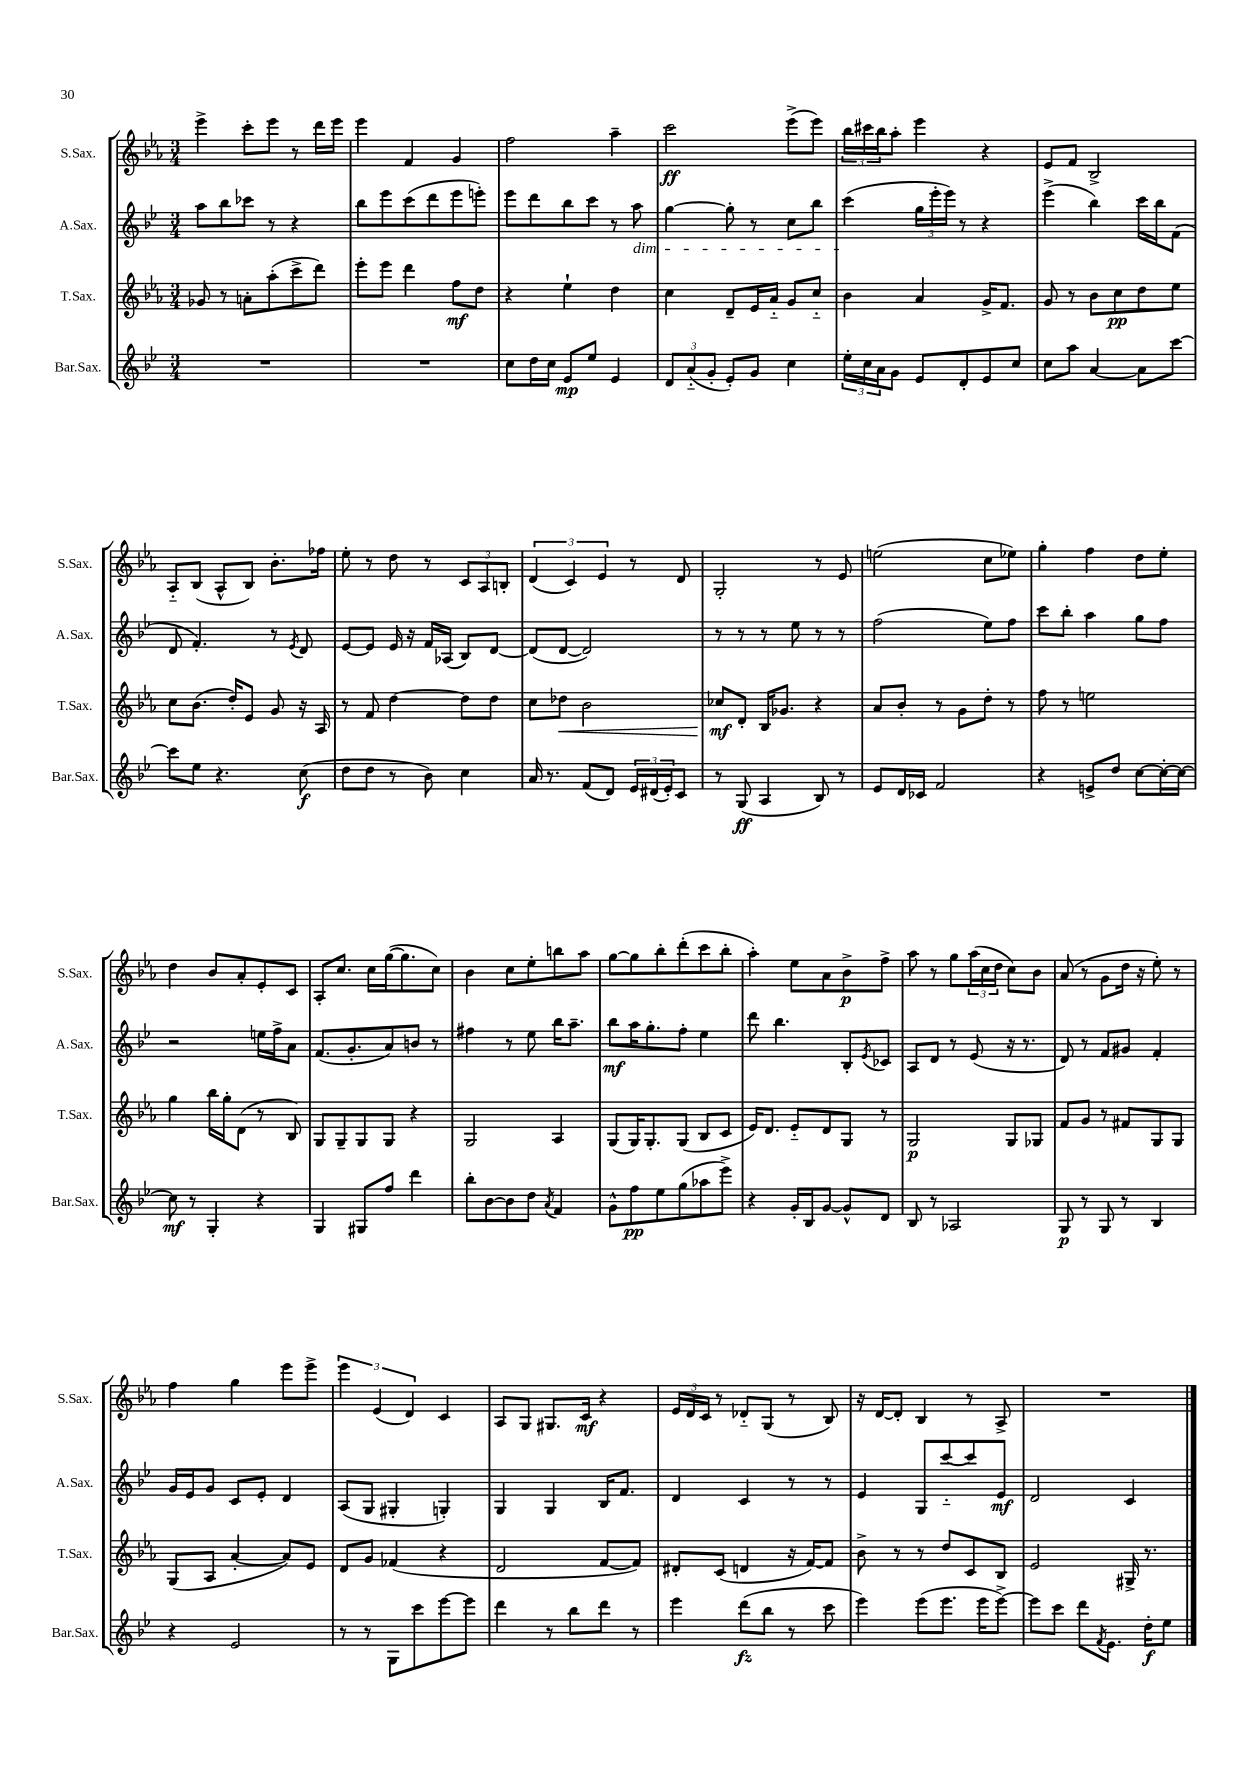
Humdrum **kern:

**kern	**kern	**kern	**kern
*staff4	*staff3	*staff2	*staff1
*clefG2	*clefG2	*clefG2	*clefG2
*k[b-e-]	*k[b-e-a-]	*k[b-e-]	*k[b-e-a-]
*M3/4	*M3/4	*M3/4	*M3/4
2.r	8g-/	8aa\L	4eee-^\
.	8r	8bb-\	.
.	8a'\L	8ccc-\J	8ccc'\L
.	(8aa-'\	8r	8eee-\J
.	8ccc^\	4r	8r
.	8ddd\J)	.	16ddd\LL
.	.	.	16eee-\JJ
=	=	=	=
2.r	8eee-'\L	8bb-\L	4eee-\
.	8eee-\J	8eee-\	.
.	4ddd\	(8ccc\	4f/
.	.	8ddd\	.
.	8ff\L	8eee-\	4g/
.	8dd\J	8eee'\J)	.
=	=	=	=
8cc\L	4r	8eee-\L	2ff\
16dd\L	.	8ddd\	.
16cc\JJ	.	.	.
8e-/L	4ee-`\	8bb-\	.
8ee-/J	.	8ccc\J	.
4e-/	4dd\	8r	4aa-~\
.	.	8aa\	.
=	=	=	=
12d/L	4cc\	[4gg\	2ccc\
(12a'~/	.	.	.
12g'/J	.	.	.
8e-'/L)	8d~/L	8gg'\]	.
8g/J	16e-/L	8r	.
.	16a-'~/JJ	.	.
4cc\	8g/L	8cc\L	(8eee-^\L
.	8cc'~/J	8bb-\J	8eee-\J)
=	=	=	=
24ee-'\LL	4b-\	(4ccc\	24bb-\LL
24cc\	.	.	24ccc#\
24a\J	.	.	24bb-\J
8g\J	.	.	8aa-'\J
8e-/L	4a-/	24gg\LL	4eee-\
.	.	24eee-'\	.
.	.	24eee-\JJ)	.
8d'/	.	8r	.
8e-/	16g^/LK	4r	4r
.	8.f/J	.	.
8cc/J	.	.	.
=	=	=	=
8cc\L	8g/	(4eee-^\	8e-/L
8aa\J	8r	.	8f/J
[4a/	8b-\L	4bb-\)	2B-^/
.	8cc\	.	.
8a\]L	8dd\	16ccc\LL	.
.	.	16bb-\J	.
[8ccc\J	8ee-\J	(8f\J	.
=	=	=	=
8ccc\]L	8cc\L	8d/	8A-'~/L
8ee-\J	(8.b-\J	4.f'/)	(8B-/J
4.r	.	.	8A-^^/L
.	16dd'/LK)	.	.
.	8e-/J	.	8B-/J)
.	8g/	8r	8.b-'\L
.	.	8qe-/	.
(8cc\	16r	8d/	.
.	16A-/	.	16ff-\Jk
=	=	=	=
8dd\L	8r	[8e-/L	8ee-'\
8dd\J	8f/	8e-/]J	8r
8r	[4dd\	16e-/	8dd\
.	.	16r	.
8b-\)	.	16f/LL	8r
.	.	(16A-/JJ	.
4cc\	8dd\]L	8B-/L)	12c/L
.	.	.	12A-/
.	8dd\J	[8d/J	.
.	.	.	12B'/J
=	=	=	=
16a/	8cc\L	(8d/]L	(6d/
8.r	.	.	.
.	8dd-\J	[8d/J	.
.	.	.	6c/)
(8f/L	2b-\	2d/])	.
.	.	.	6e-/
8d/J)	.	.	.
24e-/LL	.	.	8r
(24d#/	.	.	.
24e-'/J)	.	.	.
8c/J	.	.	8d/
=	=	=	=
8r	8cc-/L	8r	2G'/
(8G/	8d'/J	8r	.
4A/	16B-/LK	8r	.
.	8.g-/J	.	.
.	.	8ee-\	.
8B-/)	4r	8r	8r
8r	.	8r	8e-/
=	=	=	=
8e-/L	8a-/L	(2ff\	(2ee\
16d/L	8b-'/J	.	.
16c-/JJ	.	.	.
2f/	8r	.	.
.	8g\L	.	.
.	8dd'\J	8ee-\L)	8cc\L
.	8r	8ff\J	8ee-\J)
=	=	=	=
4r	8ff\	8ccc\L	4gg'\
.	8r	8bb-'\J	.
8e^/L	2ee\	4aa\	4ff\
8dd/J	.	.	.
[8cc\L	.	8gg\L	8dd\L
16cc'\_L	.	8ff\J	8ee-'\J
16cc\_JJ	.	.	.
=	=	=	=
8cc\]	4gg\	2r	4dd\
8r	.	.	.
4G'/	16bb-\LL	.	8b-/L
.	16gg'\J	.	.
.	(8d\J	.	8a-'/
4r	8r	16ee\LL	8e-'/
.	.	16ff^\J	.
.	8B-/)	8a\J	8c/J
=	=	=	=
4G/	8G/L	(8.f/L	8A-'/L
.	8G~/	.	8.cc/J
.	.	8.g'/	.
8G#/L	8G/	.	.
.	.	.	16cc\LL
8ff/J	8G/J	8a/)	([16gg\J
.	.	.	8.gg\]
4ddd\	4r	8b/J	.
.	.	8r	8cc\J)
=	=	=	=
8bb-'\L	2G/	4ff#\	4b-\
[8b-\	.	.	.
8b-\]	.	8r	8cc\L
8dd\J	.	8ee-\	8ee-'\
8qa/	.	.	.
4f/	4A-/	16bb-\LK	8bb\
.	.	8.aa~\J	.
.	.	.	8aa-\J
=	=	=	=
8g^^\L	(8G/L	8bb-\L	[8gg\L
8ff\	16G/K)	16aa\K	8gg\]
.	8.G'/	8.gg'\	.
8ee-\	.	.	8bb-'\
(8gg\	(8G/J	8ff'\J	(8ddd'\
8aa-\	8B-/L	4ee-\	8ccc\
8eee-^\J)	8c/J	.	8bb-'\J
=	=	=	=
4r	16e-/LK)	8ddd\	4aa-'\)
.	8.d/J	.	.
.	.	4.bb-\	.
16g'/LL	8e-'~/L	.	8ee-\L
16B-/J	.	.	.
[8g/J	8d/	.	8a-\
8g^^/]L	8G/J	8B-'/L	8b-^\
.	.	8qe-/	.
8d/J	8r	8c-/J	8ff^\J
=	=	=	=
8B-/	2G/	8A/L	8aa-\
8r	.	8d/J	8r
2A-/	.	8r	8gg\L
.	.	(8e-/	(24aa-\L
.	.	.	24cc\
.	.	.	24dd\JJ
.	8G/L	16r	8cc\L)
.	.	8.r	.
.	8G-/J	.	8b-\J
=	=	=	=
8G/	8f/L	8d/)	(8a-/
8r	8g/J	8r	8r
8G/	8r	8f/L	8g\L
8r	8f#/L	8g#/J	16dd\Jk
.	.	.	16r
4B-/	8G/	4f'/	8ee-'\)
.	8G/J	.	8r
=	=	=	=
4r	(8G/L	16g/LL	4ff\
.	.	16e-/J	.
.	8A-/J	8g/J	.
2e-/	[4a-'/	8c/L	4gg\
.	.	8e-'/J	.
.	8a-/]L)	4d/	8eee-\L
.	8e-/J	.	8eee-^\J
=	=	=	=
8r	8d/L	(8A/L	6eee-\
8r	8g/J	8G/J	.
.	.	.	(6e-/
8G\L	(4f-/	4G#'/	.
.	.	.	6d/)
8ccc\	.	.	.
[8eee-\	4r	4G'/)	4c/
8eee-\]J	.	.	.
=	=	=	=
4ddd\	2d/	4G/	8A-/L
.	.	.	8G/J
8r	.	4G/	8.G#/L
8bb-\L	.	.	.
.	.	.	16c/Jk
8ddd\J	[8f/L	16B-/LK	4r
.	.	8.f/J	.
8r	8f/]J)	.	.
=	=	=	=
4eee-\	8d#'/L	4d/	24e-/LL
.	.	.	24d/
.	.	.	24c/JJ
.	(8c/J	.	8r
(8ddd\L	4d/	4c/	8d-'~/L
8bb-\J	.	.	(8G/J
8r	16r	8r	8r
.	[16f/LK)	.	.
8ccc\	8f/]J	8r	8B-/)
=	=	=	=
4eee-\)	8b-^\	4e-/	16r
.	.	.	[16d/LK
.	8r	.	8d'/]J
(8eee-\L	8r	8G/L	4B-/
8.eee-\J	8dd/L	[8ccc'~/	.
.	8c/	8ccc/]	8r
16eee-\LK	.	.	.
[8eee-^\J)	8B-/J	8e-/J	8A-^/
=	=	=	=
8eee-\]L	2e-/	2d/	2.r
8ccc\J	.	.	.
8ddd\L	.	.	.
8qf/	.	.	.
8.e-\J	.	.	.
.	16G#^/	4c/	.
16dd'\LK	8.r	.	.
8ee-\J	.	.	.
==	==	==	==
*-	*-	*-	*-
